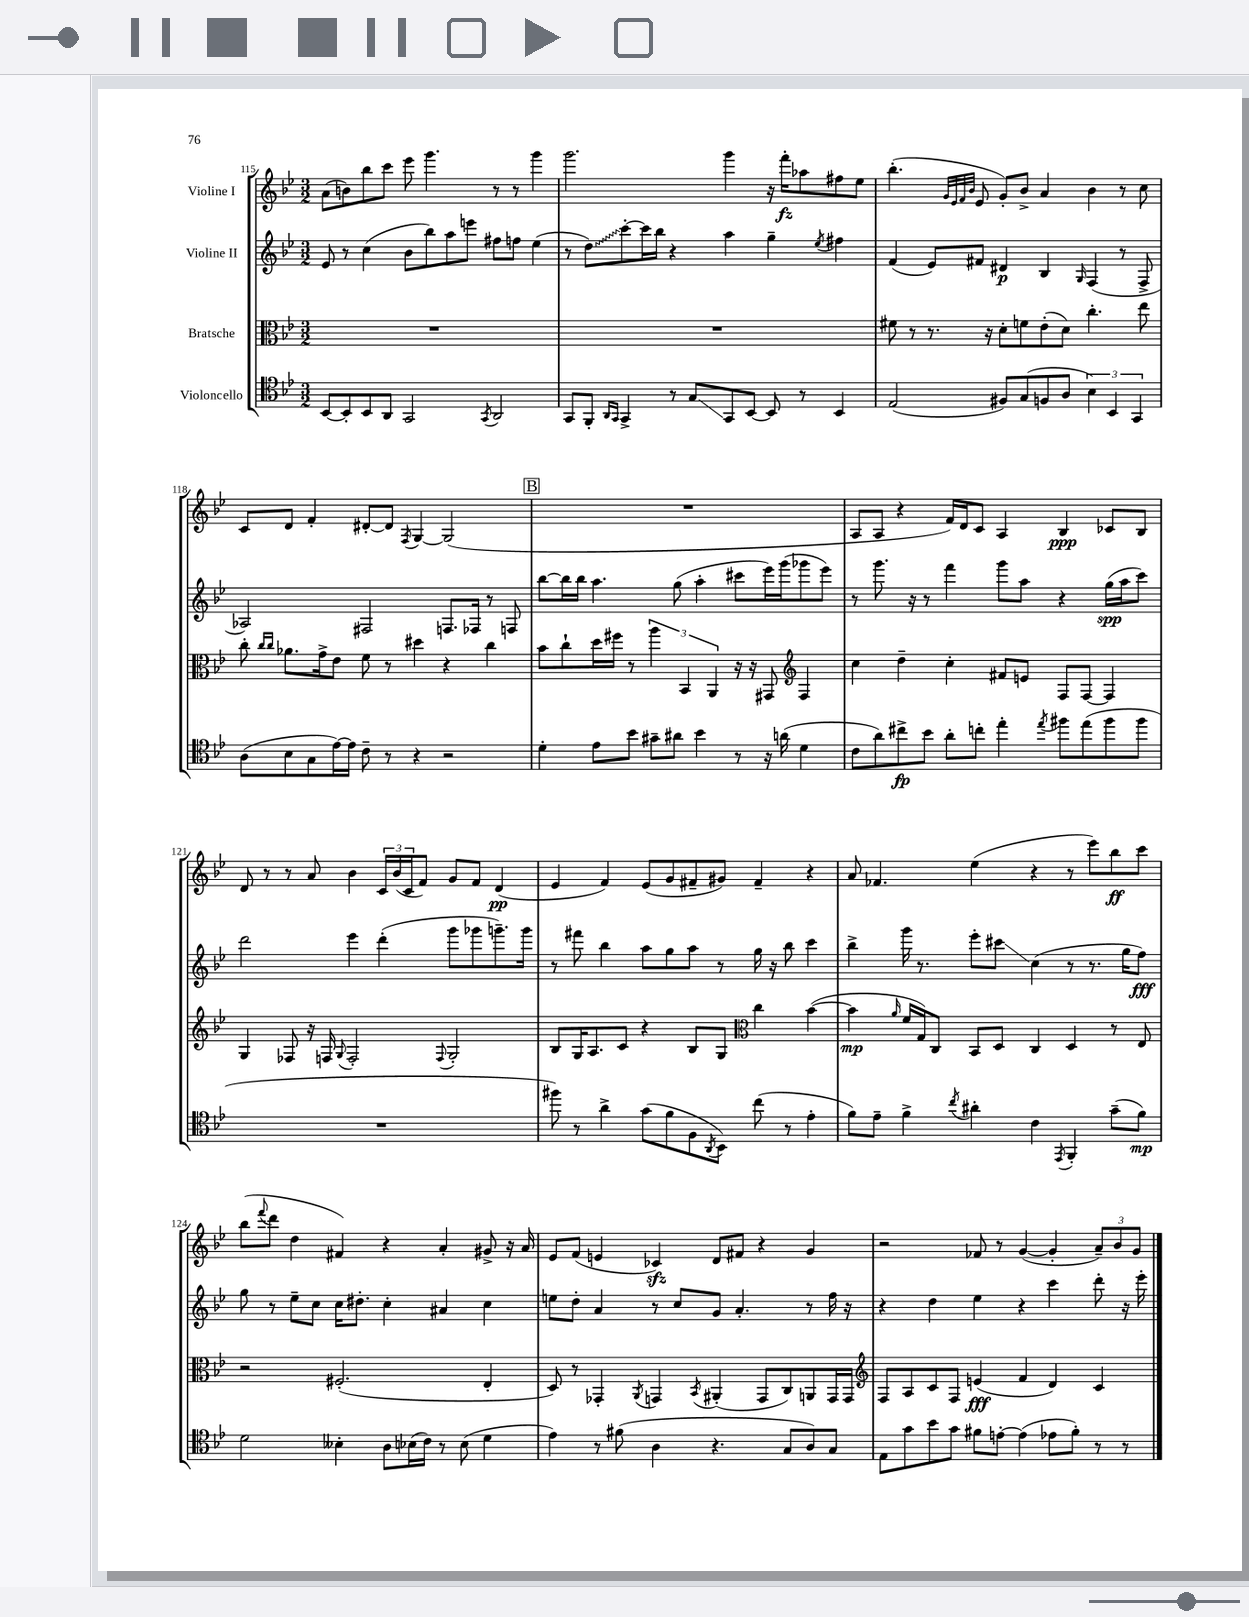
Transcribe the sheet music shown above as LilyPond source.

<<
\new StaffGroup <<
\new Staff = "s0" \with { instrumentName = "Violine I" } {
    \clef treble \key bes \major \numericTimeSignature \time 3/2
    a'8( b'8) bes''8 c'''8 ees'''8 g'''4. r8 r8 g'''4 |
    g'''2. g'''4 r16 f'''16-.\fz aes''8 fis''8 ees''8 |
    bes''4.-.( \grace { g'32 ees'32 f'32 bes'32 } ees'8 g'8-.) bes'8-> a'4 bes'4 r8 c''8 |
    c'8 d'8 f'4-. dis'8~-. dis'8 \acciaccatura { f8 } g4~ g2( |
    \mark \markup { \box "B" } R1. |
    a8 a8 r4 f'16) d'16 c'8 a4 bes4\ppp ces'8 bes8 |
    d'8 r8 r8 a'8 bes'4 \tuplet 3/2 { c'16 bes'16( c'16 } f'8) g'8 f'8 d'4\pp( |
    ees'4 f'4) ees'8( g'8 fis'8-- gis'8) fis'4-- r4 |
    a'8 fes'4. ees''4( r4 r8 ees'''8) bes''8\ff c'''8 |
    bes''8( \appoggiatura { f'''8 } d'''8 d''4 fis'4) r4 a'4-. gis'8-> r16 a'16 |
    ees'8 f'8( e'4 ces'4\sfz) d'8 fis'8 r4 g'4 |
    r2 fes'8 r8 g'4~( g'4-. \tuplet 3/2 { a'8--) bes'8 g'8 } \bar "|." |
}
\new Staff = "s1" \with { instrumentName = "Violine II" } {
    \clef treble \key bes \major \numericTimeSignature \time 3/2
    ees'8 r8 c''4( bes'8 bes''8) a''8 e'''8 fis''8 f''8 ees''4( |
    r8 \once \override Glissando.style = #'zigzag d''8\glissando) c'''8~-. c'''16 bes''16 r4 a''4 g''4-- \acciaccatura { ees''8 } fis''4 |
    f'4( ees'8) fis'8 dis'4\p bes4 \grace { g16 } f4( r8 f8-> |
    aes2) fis2 f8. fes16 r8 f8 |
    \mark \markup { \box "B" } bes''8~ bes''16 bes''16 a''4. g''8( a''4-. cis'''8 ees'''16) g'''16( ges'''8 ees'''8) |
    r8 g'''8. r16 r8 f'''4 g'''8 a''8 r4 g''16\spp( a''16 c'''8) |
    d'''2 ees'''4 d'''4-.( g'''8 ges'''8 g'''8.--) g'''16 |
    r8 fis'''8 bes''4 a''8 g''8 a''8 r8 g''16 r16 bes''8 c'''4 |
    bes''4-> g'''16 r8. ees'''8-. cis'''8\glissando c''4( r8 r8. g''16 f''8\fff) |
    g''8 r8 ees''8-- c''8 c''16 dis''8.-. c''4-. ais'4 c''4 |
    e''8 d''8-. a'4 r8 c''8 g'8 a'4.-. r8 f''16 r16 |
    r4 d''4 ees''4 r4 c'''4 d'''8-. r16 ees'''16-. \bar "|." |
}
\new Staff = "s2" \with { instrumentName = "Bratsche" } {
    \clef alto \key bes \major \numericTimeSignature \time 3/2
    R1. |
    R1. |
    fis'8 r8 r8. r16 d'8-. f'8 ees'8-.( d'8) c''4.-. ees''8 |
    c''8-. \grace { c''16 c''16 } aes'8. g'16-> ees'8 f'8 r8 dis''4 r4 c''4 |
    \mark \markup { \box "B" } bes'8 c''8-! d''16 fis''16 r8 \tuplet 3/2 { a''4 bes,4 a,4 } r16 r16 gis,8 \clef treble f4 |
    c''4 d''4-- c''4-. fis'8 e'8 f8 f8~ f4 |
    g4 fes8 r16 f16 \appoggiatura { g8 } f2-. \appoggiatura { f8 } g2-. |
    bes8 g16 a8. c'8 r4 bes8 g8 \clef alto c''4 bes'4~( |
    bes'4\mp \grace { a'16 } f'16 g16) c8 bes,8 d8 c4 d4 r8 ees8 |
    r2 fis2.-.( ees4-. |
    d8) r8 ges,4-. \acciaccatura { a,8 } g,4 \acciaccatura { bes,8 } ais,4-.( g,8 c8) a,8 g,16 g,16 |
    \clef treble f8 a8 c'8 f8 e'4\fff( f'4 d'4) c'4 \bar "|." |
}
\new Staff = "s3" \with { instrumentName = "Violoncello" } {
    \clef tenor \key bes \major \numericTimeSignature \time 3/2
    bes,8~ bes,8-. bes,8 a,8 g,2 \acciaccatura { g,8 } a,2 |
    g,8 f,8-. \grace { a,16 g,16 } g,4-> r8 g8\glissando g,8 bes,8~ bes,8 r8 bes,4 |
    ees2( fis8) g8( f8 a8 \tuplet 3/2 { bes4) bes,4 g,4 } |
    a8( bes8 g8 ees'16~) ees'16 c'8-- r8 r4 r2 |
    \mark \markup { \box "B" } d'4-. ees'8 bes'8 gis'8-- ais'8 bes'4 r8 r16 a'16( d'4 |
    c'8 a'8) cis''8->\fp bes'8 a'8-. c''8-. ees''4-. \acciaccatura { ees''8 } fis''8 ees''8( fis''8 fis''8 |
    R1. |
    fis''8) r8 a'4-> g'8( f'8 f8 \acciaccatura { a,8 } bes,8) c''8( r8 ees'4-. |
    f'8) ees'8-- f'4-> \acciaccatura { c''8 } ais'4-. c'4 \acciaccatura { ees,8 } f,4-. g'8--( f'8\mp) |
    d'2 beses4-. a8 bes16( c'16) r8 bes8( d'4 |
    ees'4) r8 fis'8( a4 r4. g8 a8) g8 |
    ees8 g'8 bes'8 g'8 fis'8 e'8~-. e'4( ees'8 fis'8-.) r8 r8 \bar "|." |
}
>>
>>
\layout { \context { \Score currentBarNumber = #115 } }
